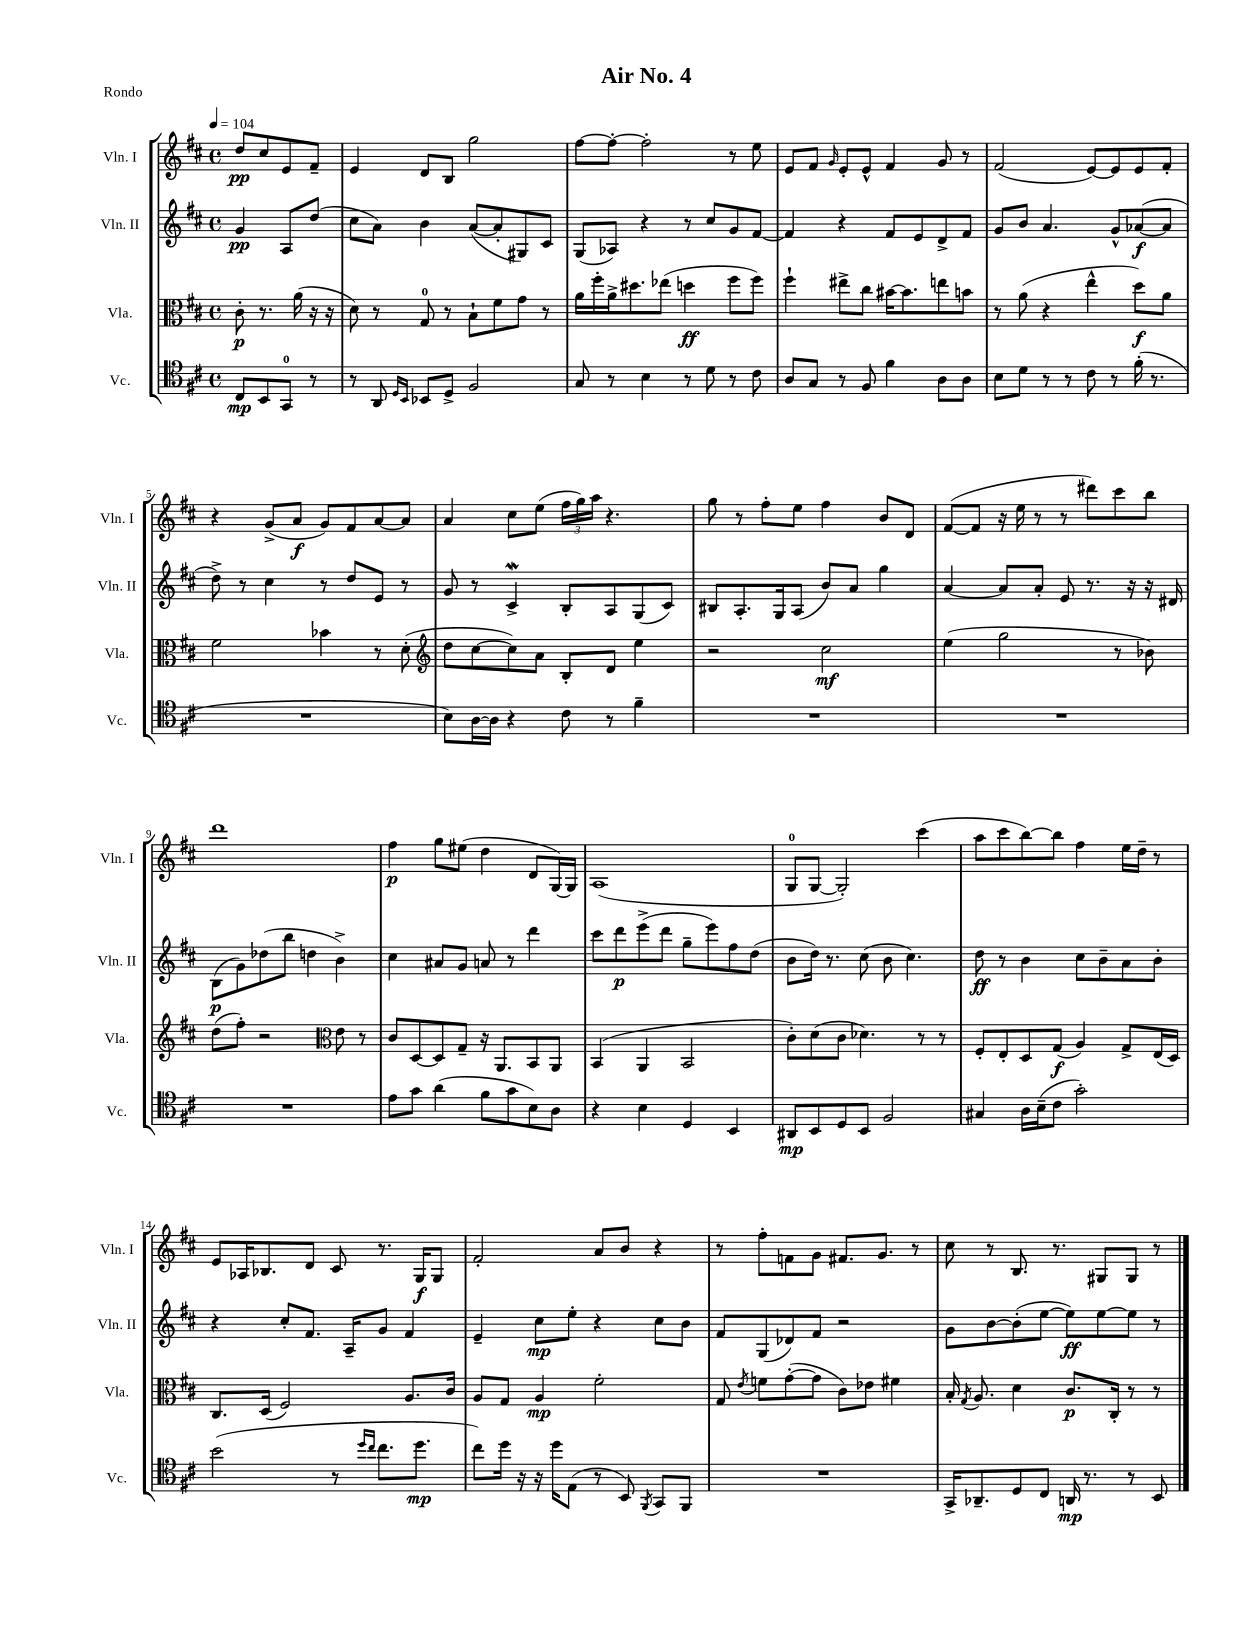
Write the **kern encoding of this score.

**kern	**dynam	**kern	**dynam	**kern	**dynam	**kern	**dynam
*part4	*part4	*part3	*part3	*part2	*part2	*part1	*part1
*staff4	*staff4	*staff3	*staff3	*staff2	*staff2	*staff1	*staff1
*I"Vc.	*	*I"Vla.	*	*I"Vln. II	*	*I"Vln. I	*
*I'Vc.	*	*I'Vla.	*	*I'Vln. II	*	*I'Vln. I	*
*clefC4	*	*clefC3	*	*clefG2	*	*clefG2	*
*k[f#c#]	*	*k[f#c#]	*	*k[f#c#]	*	*k[f#c#]	*
*M4/4	*	*M4/4	*	*M4/4	*	*M4/4	*
*met(c)	*	*met(c)	*	*met(c)	*	*met(c)	*
*MM104	*	*MM104	*	*MM104	*	*MM104	*
=	=	=	=	=	=	=	=
8C#/L	mp	8c#'\	p	4g/	pp	8dd/L	pp
8BB/	.	8.r	.	.	.	8cc#/	.
8GG/J	.	.	.	8A/L	.	8e/	.
.	.	(16a\	.	.	.	.	.
8r	.	16r	.	(8dd/J	.	8f#~/J	.
.	.	16r	.	.	.	.	.
=1	=1	=1	=1	=1	=1	=1	=1
8r	.	8d\)	.	8cc#\L	.	4e/	.
8AA/	.	8r	.	8a\J)	.	.	.
16qqD/LL	.	.	.	.	.	.	.
16qqBB/JJ	.	.	.	.	.	.	.
8BB-X/L	.	8G/	.	4b\	.	8d/L	.
8D^/J	.	8r	.	.	.	8B/J	.
2F#/	.	8B`\L	.	([8a/L	.	2gg\	.
.	.	8f#\	.	8a'/]	.	.	.
.	.	8g\J	.	8G#X/)	.	.	.
.	.	8r	.	8c#/J	.	.	.
=2	=2	=2	=2	=2	=2	=2	=2
8G/	.	16a\LL	.	(8G/L	.	[8ff#\L	.
.	.	16ff#'\	.	.	.	.	.
8r	.	16a^\J	.	8A-X/J)	.	8ff#'\J_	.
.	.	8.dd#X\	.	.	.	.	.
4B\	.	.	.	4r	.	2ff#'\]	.
.	.	(8ee-X\J	.	.	.	.	.
8r	.	4ddn\	ff	8r	.	.	.
8d\	.	.	.	8cc#/L	.	.	.
8r	.	8ff#\L	.	8g/	.	8r	.
8c#\	.	8ff#\J)	.	[8f#/J	.	8ee\	.
=3	=3	=3	=3	=3	=3	=3	=3
8A/L	.	4ff#`\	.	4f#/]	.	8e/L	.
8G/J	.	.	.	.	.	8f#/J	.
.	.	.	.	.	.	16qqg/	.
8r	.	8ee#X^\L	.	4r	.	8e'/L	.
8F#/	.	8cc#\J	.	.	.	8e^^/J	.
4f#\	.	[16b#X\KL	.	8f#/L	.	4f#/	.
.	.	8.b#\]	.	.	.	.	.
.	.	.	.	8e/	.	.	.
8A\L	.	8een\	.	8d^/	.	8g/	.
8A\J	.	8bn\J	.	8f#/J	.	8r	.
=4	=4	=4	=4	=4	=4	=4	=4
8B\L	.	8r	.	8g/L	.	(2f#/	.
8d\J	.	(8a\	.	8b/J	.	.	.
8r	.	4r	.	4.a/	.	.	.
8r	.	.	.	.	.	.	.
8c#\	.	4ee^^\	.	.	.	[8e/L)	.
8r	.	.	.	8g^^/L	.	8e/]	.
(16f#'\	.	8dd\L)	f	([8a-X/	f	8e/	.
8.r	.	.	.	.	.	.	.
.	.	8a\J	.	8a-/J]	.	8f#'/J	.
!!LO:LB:g=z
=5	=5	=5	=5	=5	=5	=5	=5
1r	.	2f#\	.	8dd^\)	.	4r	.
.	.	.	.	8r	.	.	.
.	.	.	.	4cc#\	.	(8g^/L	.
.	.	.	.	.	.	8a/J	f
.	.	4b-X\	.	8r	.	8g/L)	.
.	.	.	.	8dd/L	.	8f#/	.
.	.	8r	.	8e/J	.	[8a/	.
.	.	(8d'\	.	8r	.	8a/J]	.
=6	=6	=6	=6	=6	=6	=6	=6
*	*	*clefG2	*	*	*	*	*
8B\L)	.	8dd\L	.	8g/	.	4a/	.
[16A\L	.	[8cc#\	.	8r	.	.	.
16A\JJ]	.	.	.	.	.	.	.
4r	.	8cc#\])	.	4c#W^/	.	8cc#\L	.
.	.	8a\J	.	.	.	(8ee\J	.
8c#\	.	8B'/L	.	8B'/L	.	24ff#\LL	.
.	.	.	.	.	.	24gg\)	.
.	.	.	.	.	.	24aa\JJ	.
8r	.	8d/J	.	8A/	.	4.r	.
4f#~\	.	4ee\	.	(8G/	.	.	.
.	.	.	.	8c#/J)	.	.	.
=7	=7	=7	=7	=7	=7	=7	=7
1r	.	2r	.	8B#X/L	.	8gg\	.
.	.	.	.	8.A'/	.	8r	.
.	.	.	.	.	.	8ff#'\L	.
.	.	.	.	16G/k	.	.	.
.	.	.	.	(8A/J	.	8ee\J	.
.	.	2cc#\	mf	8b/L)	.	4ff#\	.
.	.	.	.	8a/J	.	.	.
.	.	.	.	4gg\	.	8b/L	.
.	.	.	.	.	.	8d/J	.
=8	=8	=8	=8	=8	=8	=8	=8
1r	.	(4ee\	.	[4a/	.	([8f#/L	.
.	.	.	.	.	.	8f#/J]	.
.	.	2gg\	.	8a/L]	.	16r	.
.	.	.	.	.	.	16ee\	.
.	.	.	.	8a'/J	.	8r	.
.	.	.	.	8e/	.	8r	.
.	.	.	.	8.r	.	8ddd#X\L)	.
.	.	8r	.	.	.	8ccc#\	.
.	.	.	.	16r	.	.	.
.	.	8b-X\)	.	16r	.	8bb\J	.
.	.	.	.	16d#X/	.	.	.
!!LO:LB:g=z
=9	=9	=9	=9	=9	=9	=9	=9
1r	.	(8dd\L	.	(8B\L	p	1ddd	.
.	.	8ff#'\J)	.	8g\)	.	.	.
.	.	2r	.	(8dd-X\	.	.	.
.	.	.	.	8bb\J	.	.	.
.	.	.	.	4ddn\	.	.	.
*	*	*clefC3	*	*	*	*	*
.	.	8e\	.	4b^\)	.	.	.
.	.	8r	.	.	.	.	.
=10	=10	=10	=10	=10	=10	=10	=10
8e\L	.	8c#/L	.	4cc#\	.	4ff#\	p
8g\J	.	[8D/	.	.	.	.	.
(4a\	.	8D/]	.	8a#X/L	.	8gg\L	.
.	.	8G~/J	.	8g/J	.	(8ee#X\J	.
8f#\L	.	16r	.	8an/	.	4dd\	.
.	.	8.AA/L	.	.	.	.	.
8g\	.	.	.	8r	.	.	.
8B\)	.	8BB/	.	4ddd\	.	8d/L	.
8A\J	.	8AA/J	.	.	.	[16G/L)	.
.	.	.	.	.	.	16G/JJ]	.
=11	=11	=11	=11	=11	=11	=11	=11
4r	.	(4BB/	.	8ccc#\L	.	(1A	.
.	.	.	.	8ddd\	p	.	.
4B\	.	4AA/	.	(8eee^\	.	.	.
.	.	.	.	8ddd\J	.	.	.
4D/	.	2BB/	.	8gg~\L	.	.	.
.	.	.	.	8eee\)	.	.	.
4BB/	.	.	.	8ff#\	.	.	.
.	.	.	.	(8dd\J	.	.	.
=12	=12	=12	=12	=12	=12	=12	=12
8AA#X/L	mp	8c#'\L)	.	8b\L	.	8G/L	.
8BB/	.	(8d\	.	16dd\Jk)	.	[8G/J	.
.	.	.	.	8.r	.	.	.
8D/	.	8c#\J	.	.	.	2G'/])	.
8BB/J	.	4.d-X\)	.	(8cc#\	.	.	.
2F#/	.	.	.	8b\	.	.	.
.	.	.	.	4.cc#\)	.	.	.
.	.	8r	.	.	.	(4ccc#\	.
.	.	8r	.	.	.	.	.
=13	=13	=13	=13	=13	=13	=13	=13
4G#X/	.	8F#'/L	.	8dd\	ff	8aa\L	.
.	.	8E'/	.	8r	.	8ccc#\	.
16A\LL	.	8D/	.	4b\	.	[8bb\)	.
(16B~\J	.	.	.	.	.	.	.
8c#\J	.	(8G/J	f	.	.	8bb\J]	.
2g'\)	.	4A/)	.	8cc#\L	.	4ff#\	.
.	.	.	.	8b~\	.	.	.
.	.	8G^/L	.	8a\	.	16ee\LL	.
.	.	.	.	.	.	16dd~\JJ	.
.	.	(16E/L	.	8b'\J	.	8r	.
.	.	16D/JJ)	.	.	.	.	.
!!LO:LB:g=z
=14	=14	=14	=14	=14	=14	=14	=14
(2b\	.	8.C#/L	.	4r	.	8e/L	.
.	.	.	.	.	.	16A-X/K	.
.	.	(16D/Jk	.	.	.	8.B-X/	.
.	.	2F#/)	.	8cc#'/L	.	.	.
.	.	.	.	8.f#/J	.	8d/J	.
8r	.	.	.	.	.	8c#/	.
.	.	.	.	16A~/KL	.	.	.
16qqdd/LL	.	.	.	.	.	.	.
16qqcc#/JJ	.	.	.	.	.	.	.
8.cc#\L	.	.	.	8g/J	.	8.r	.
.	.	8.A/L	.	4f#/	.	.	.
8.dd\J	mp	.	.	.	.	16G/KL	f
.	.	.	.	.	.	8G/J	.
.	.	16c#/Jk	.	.	.	.	.
=15	=15	=15	=15	=15	=15	=15	=15
8cc#\L)	.	8A/L	.	4e~/	.	2f#'/	.
16dd\Jk	.	8G/J	.	.	.	.	.
16r	.	.	.	.	.	.	.
16r	.	4A/	mp	8cc#\L	mp	.	.
16dd\KL	.	.	.	.	.	.	.
(8E\J	.	.	.	8ee'\J	.	.	.
8r	.	2f#'\	.	4r	.	8a/L	.
8BB/)	.	.	.	.	.	8b/J	.
8qFF#/	.	.	.	.	.	.	.
8GG/L	.	.	.	8cc#\L	.	4r	.
8FF#/J	.	.	.	8b\J	.	.	.
=16	=16	=16	=16	=16	=16	=16	=16
1r	.	8G/	.	8f#/L	.	8r	.
.	.	8qe/	.	.	.	.	.
.	.	8fn\L	.	(8G/	.	8ff#'\L	.
.	.	([8g'\	.	8d-X/)	.	8fn\	.
.	.	8g\J]	.	8f#/J	.	8g\J	.
.	.	8c#\L)	.	2r	.	8.f#X/L	.
.	.	8e-X\J	.	.	.	.	.
.	.	.	.	.	.	8.g/J	.
.	.	4f#X\	.	.	.	.	.
.	.	.	.	.	.	8r	.
=17	=17	=17	=17	=17	=17	=17	=17
16GG^/KL	.	16B'/	.	8g\L	.	8cc#\	.
.	.	8qG/	.	.	.	.	.
8.AA-X~/	.	8.A/	.	.	.	.	.
.	.	.	.	[8b\	.	8r	.
8D/	.	4d\	.	(8b'\]	.	8.B/	.
8C#/J	.	.	.	[8ee\J	.	.	.
.	.	.	.	.	.	8.r	.
16AAn/	mp	8.c#/L	p	8ee\L])	ff	.	.
8.r	.	.	.	.	.	.	.
.	.	.	.	[8ee\	.	8G#X/L	.
.	.	16C#'/Jk	.	.	.	.	.
8r	.	8r	.	8ee\J]	.	8G#/J	.
8BB/	.	8r	.	8r	.	8r	.
==	==	==	==	==	==	==	==
*-	*-	*-	*-	*-	*-	*-	*-
